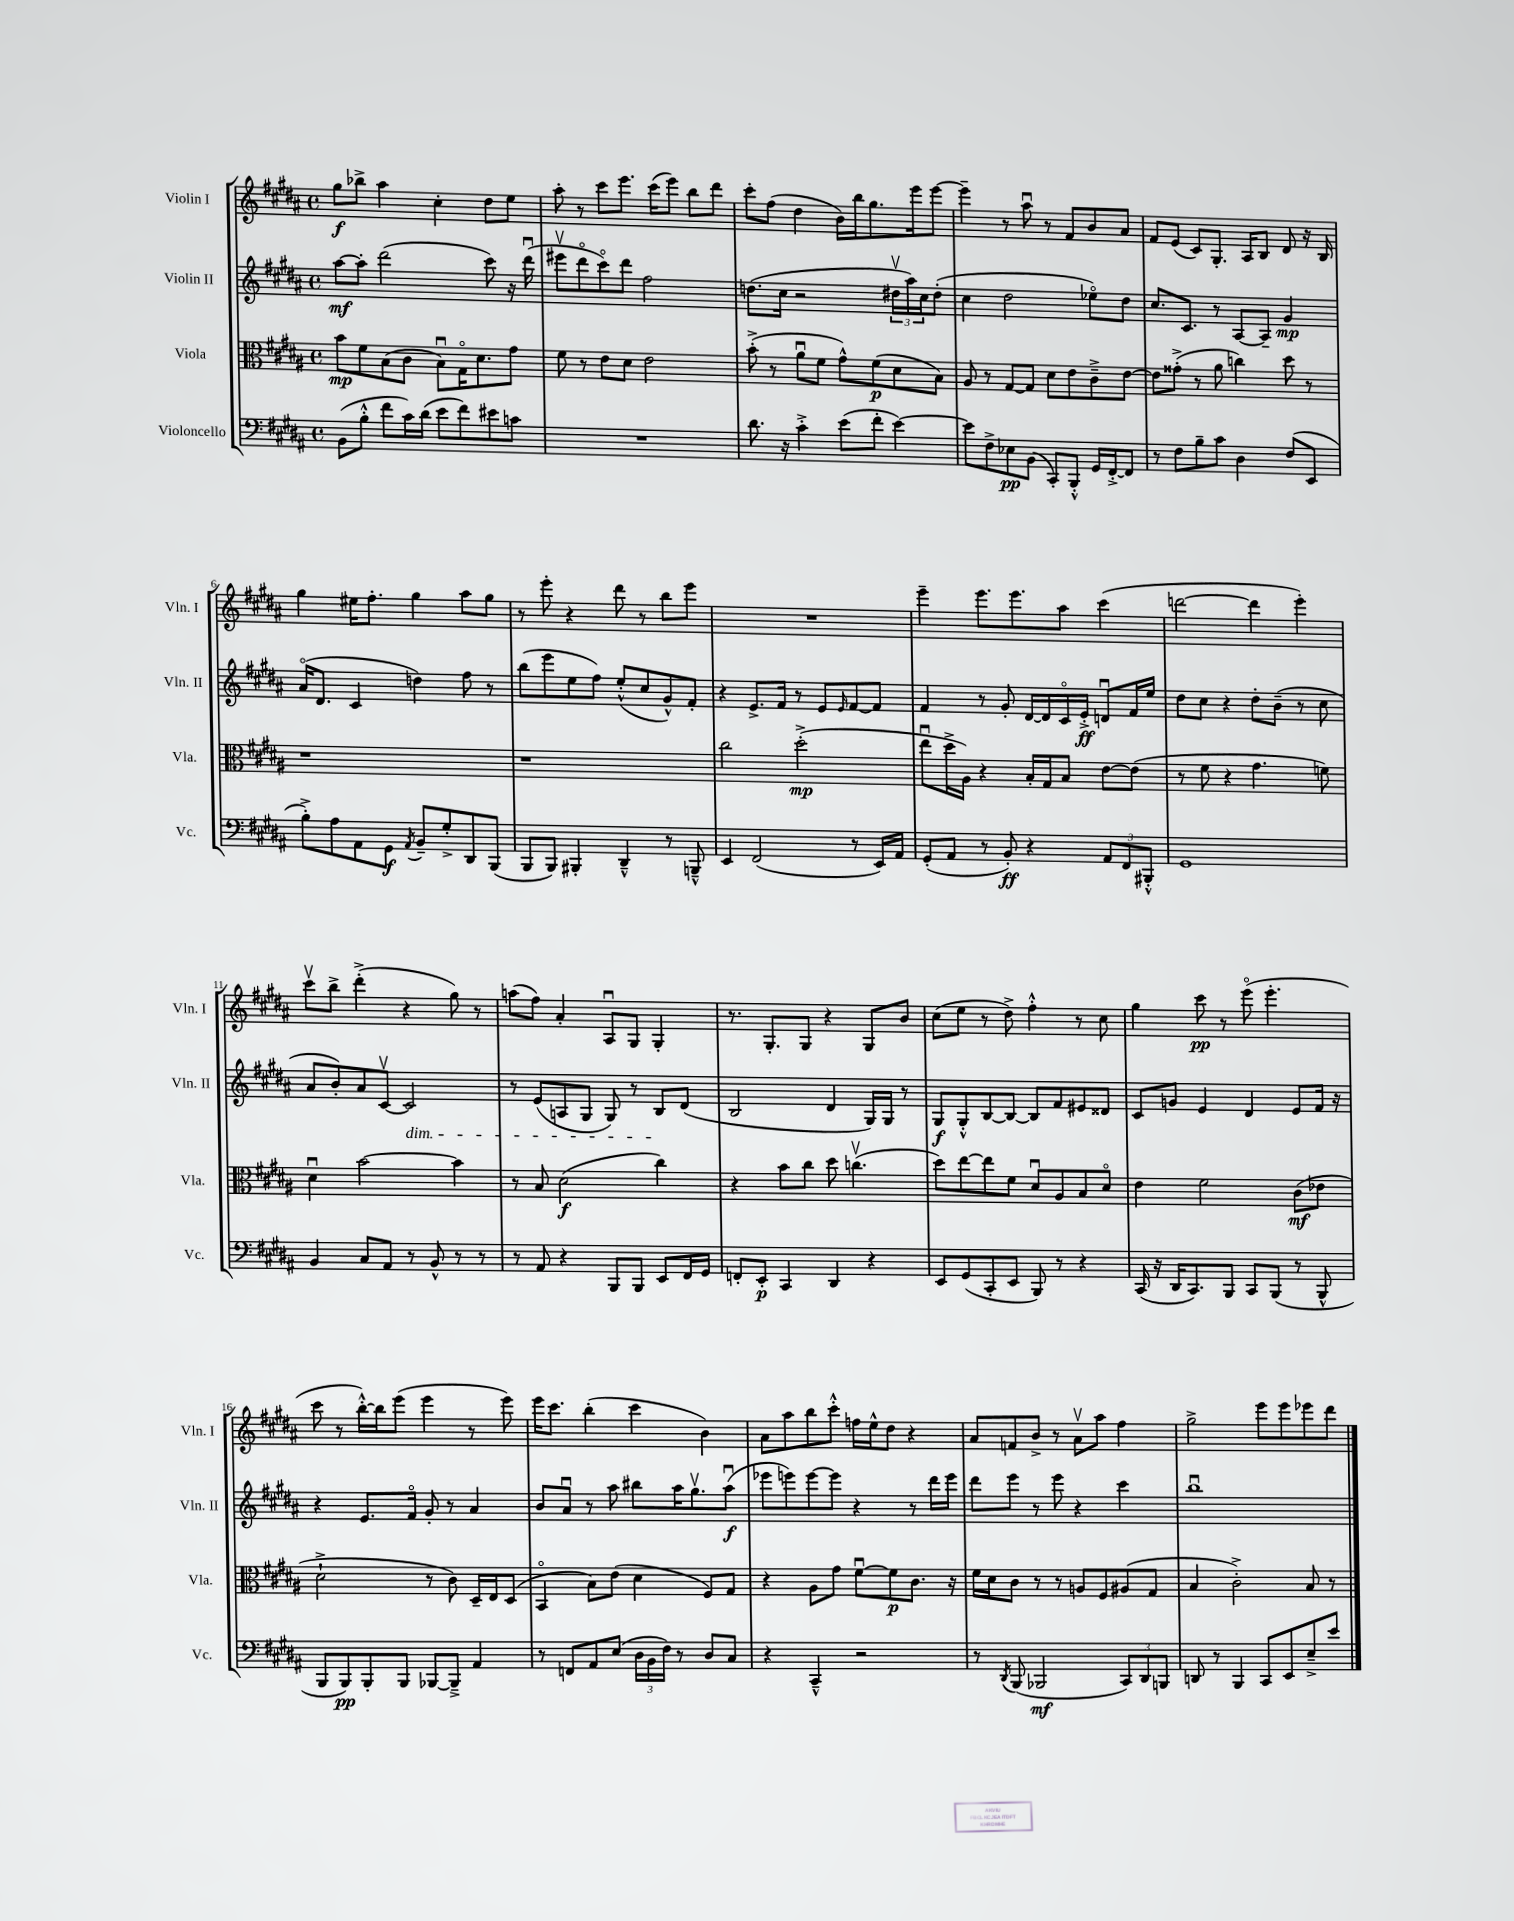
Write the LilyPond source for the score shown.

<<
\new StaffGroup <<
\new Staff = "s0" \with { instrumentName = "Violin I" shortInstrumentName = "Vln. I" } {
    \clef treble \key b \major \defaultTimeSignature \time 4/4
    gis''8\f bes''8-> ais''4 cis''4-. dis''8 e''8 |
    ais''8-. r8 cis'''8 e'''8. cis'''16( e'''8) b''8 dis'''8 |
    cis'''8-. fis''8( dis''4 b'16) b''16 gis''8. e'''16 e'''8~ |
    e'''4-- r8 ais''8\downbow r8 fis'8 b'8 ais'8 |
    fis'8 e'8( cis'8) gis8.-. ais16 b8 dis'8 r16 b16 |
    gis''4 eis''16 fis''8.-. gis''4 ais''8 gis''8 |
    r8 e'''8-. r4 dis'''8 r8 b''8 e'''8 |
    R1 |
    e'''4-- e'''8. e'''8. ais''8 cis'''4( |
    d'''2~ d'''4 e'''4-.) |
    cis'''8\upbow b''8-> dis'''4-.->( r4 gis''8) r8 |
    a''8( fis''8) ais'4-. ais8\downbow gis8 gis4-. |
    r8. gis8.-. gis8 r4 gis8 b'8 |
    cis''8( e''8 r8 dis''8->) fis''4-.-^ r8 cis''8 |
    gis''4 cis'''8\pp r8 e'''8\flageolet( e'''4.-. |
    cis'''8 r8 b''16~-.-^) b''16 e'''8( e'''4 r8 e'''8) |
    e'''16 cis'''8. b''4-.( cis'''4 b'4) |
    ais'8 ais''8 b''8 cis'''8-.-^ f''16 e''16-^ dis''8 r4 |
    ais'8 f'8 b'8-> r8 ais'8\upbow ais''8 fis''4 |
    gis''2-> e'''8 e'''8 ees'''8 dis'''8 \bar "|." |
}
\new Staff = "s1" \with { instrumentName = "Violin II" shortInstrumentName = "Vln. II" } {
    \clef treble \key b \major \defaultTimeSignature \time 4/4
    ais''8~\mf ais''8-. dis'''2( cis'''8) r16 dis'''16\downbow( |
    eis'''8\upbow dis'''8\flageolet cis'''8\flageolet) dis'''8 fis''2 |
    d''8.( cis''16 r2 \tuplet 3/2 { dis''16\upbow ais''16) cis''16 } dis''8-.( |
    cis''4 dis''2 ees''8\flageolet) dis''8 |
    cis''8. cis'8. r8 ais8~ ais8-- gis'4\mp |
    ais'16\flageolet( dis'8. cis'4 d''4) fis''8 r8 |
    b''8( e'''8 e''8 fis''8) e''8-.-^( cis''8 gis'8-^) fis'8-. |
    r4 e'8.-> fis'16 r8 e'8 \grace { e'16 } fis'8~ fis'8 |
    fis'4 r8 gis'8-. dis'16~ dis'16 cis'16\flageolet e'16-.->\ff d'8\downbow fis'16 e''16 |
    dis''8 cis''8 r4 dis''8-. b'8--( r8 cis''8 |
    ais'8 b'8-.) ais'8 cis'8~\upbow cis'2\dim |
    r8 e'8( a8 gis8 gis8) r8 b8\! dis'8( |
    b2 dis'4 gis16) gis16 r8 |
    gis8\f gis8-.-^ b8~ b8~ b8 fis'8 eis'8 disis'8 |
    cis'8 g'8 e'4 dis'4 e'8 fis'16 r16 |
    r4 e'8. fis'16\flageolet gis'8-. r8 ais'4 |
    b'8 ais'8\downbow r8 ais''8 bis''8 ais''16 gis''8.\upbow ais''8\downbow\f( |
    ees'''8 e'''8) e'''8~ e'''8 r4 r8 dis'''16 e'''16 |
    dis'''8 e'''8 r8 e'''8 r4 cis'''4 |
    b''1\downbow \bar "|." |
}
\new Staff = "s2" \with { instrumentName = "Viola" shortInstrumentName = "Vla." } {
    \clef alto \key b \major \defaultTimeSignature \time 4/4
    b'8\mp fis'8 b8( cis'8 b8\downbow) gis16\flageolet dis'8. gis'8 |
    fis'8 r8 e'8 dis'8 e'2 |
    b'8-.->( r8 ais'8\downbow fis'8 gis'8-^) fis'8\p( dis'8 b8) |
    ais8 r8 gis8~ gis8 dis'8 e'8 cis'8---> e'8~ |
    e'8 gisis'8-.->( r8 ais'8 c''4) dis''8 r8 |
    r1 |
    r1 |
    cis''2 dis''2-.->\mp( |
    e''8\downbow dis''16-> ais16) r4 b16-. gis16 b8 e'8~ e'8( |
    r8 fis'8 r4 gis'4. f'8) |
    dis'4\downbow b'2~ b'4 |
    r8 b8 dis'2\f( cis''4) |
    r4 b'8 cis''8 dis''8 c''4.\upbow( |
    dis''8) e''8~ e''8 fis'8 dis'8\downbow ais8 b8 dis'8\flageolet |
    e'4 fis'2 cis'8\mf( ees'8 |
    dis'2-!-> r8 cis'8) dis16-- e16 dis8( |
    b,4\flageolet b8) e'8( dis'4 fis8) gis8 |
    r4 ais8 gis'8 fis'8~\downbow fis'8\p cis'8. r16 |
    fis'16 dis'16 cis'8 r8 r8 a8 fis8 ais8( gis8 |
    b4 cis'2-.->) b8 r8 \bar "|." |
}
\new Staff = "s3" \with { instrumentName = "Violoncello" shortInstrumentName = "Vc." } {
    \clef bass \key b \major \defaultTimeSignature \time 4/4
    b,8( b8-.-^ fis'8 cis'16) dis'16( e'8 fis'8) eis'8 c'8 |
    R1 |
    dis'8. r16 cis'4-.-> e'8( fis'8-. e'4~) |
    e'8 fis8-> ees8\pp b,8( cis,8-.) b,,8-.-^ gis,16 fis,16~-.-> fis,8 |
    r8 fis8 b8-- cis'8 dis4 fis8( e,8 |
    b8-.->) ais8 ais,8 gis,8\f \acciaccatura { ais,8 } b,8-- gis8-.-> dis,8 b,,8( |
    b,,8 b,,8) bis,,4-. dis,4---^ r8 b,,8---^ |
    e,4 fis,2( r8 e,16) ais,16 |
    gis,8-.( ais,8 r8 b,8-.\ff) r4 \tuplet 3/2 { ais,8 fis,8 bis,,8-.-^ } |
    gis,1 |
    b,4 cis8 ais,8 r8 b,8-^ r8 r8 |
    r8 ais,8 r4 b,,8 b,,8 e,8 fis,16 gis,16 |
    f,8-. e,8-.\p cis,4 dis,4 r4 |
    e,8 gis,8( cis,8-. e,8 b,,8) r8 r4 |
    cis,16( r16 dis,16 cis,8.) b,,8 cis,8 b,,8( r8 b,,8-^ |
    b,,8 b,,8\pp) b,,8-. b,,8 bes,,8~ bes,,8---> ais,4 |
    r8 f,8 ais,8 e8( \tuplet 3/2 { dis16 b,16 fis16) } r8 dis8 cis8 |
    r4 cis,4---^ r2 |
    r8 \acciaccatura { dis,8 } b,,8( bes,,2\mf \tuplet 3/2 { cis,8) dis,8 b,,8 } |
    d,8 r8 b,,4 cis,8 e,8 e8---> e'8 \bar "|." |
}
>>
>>
